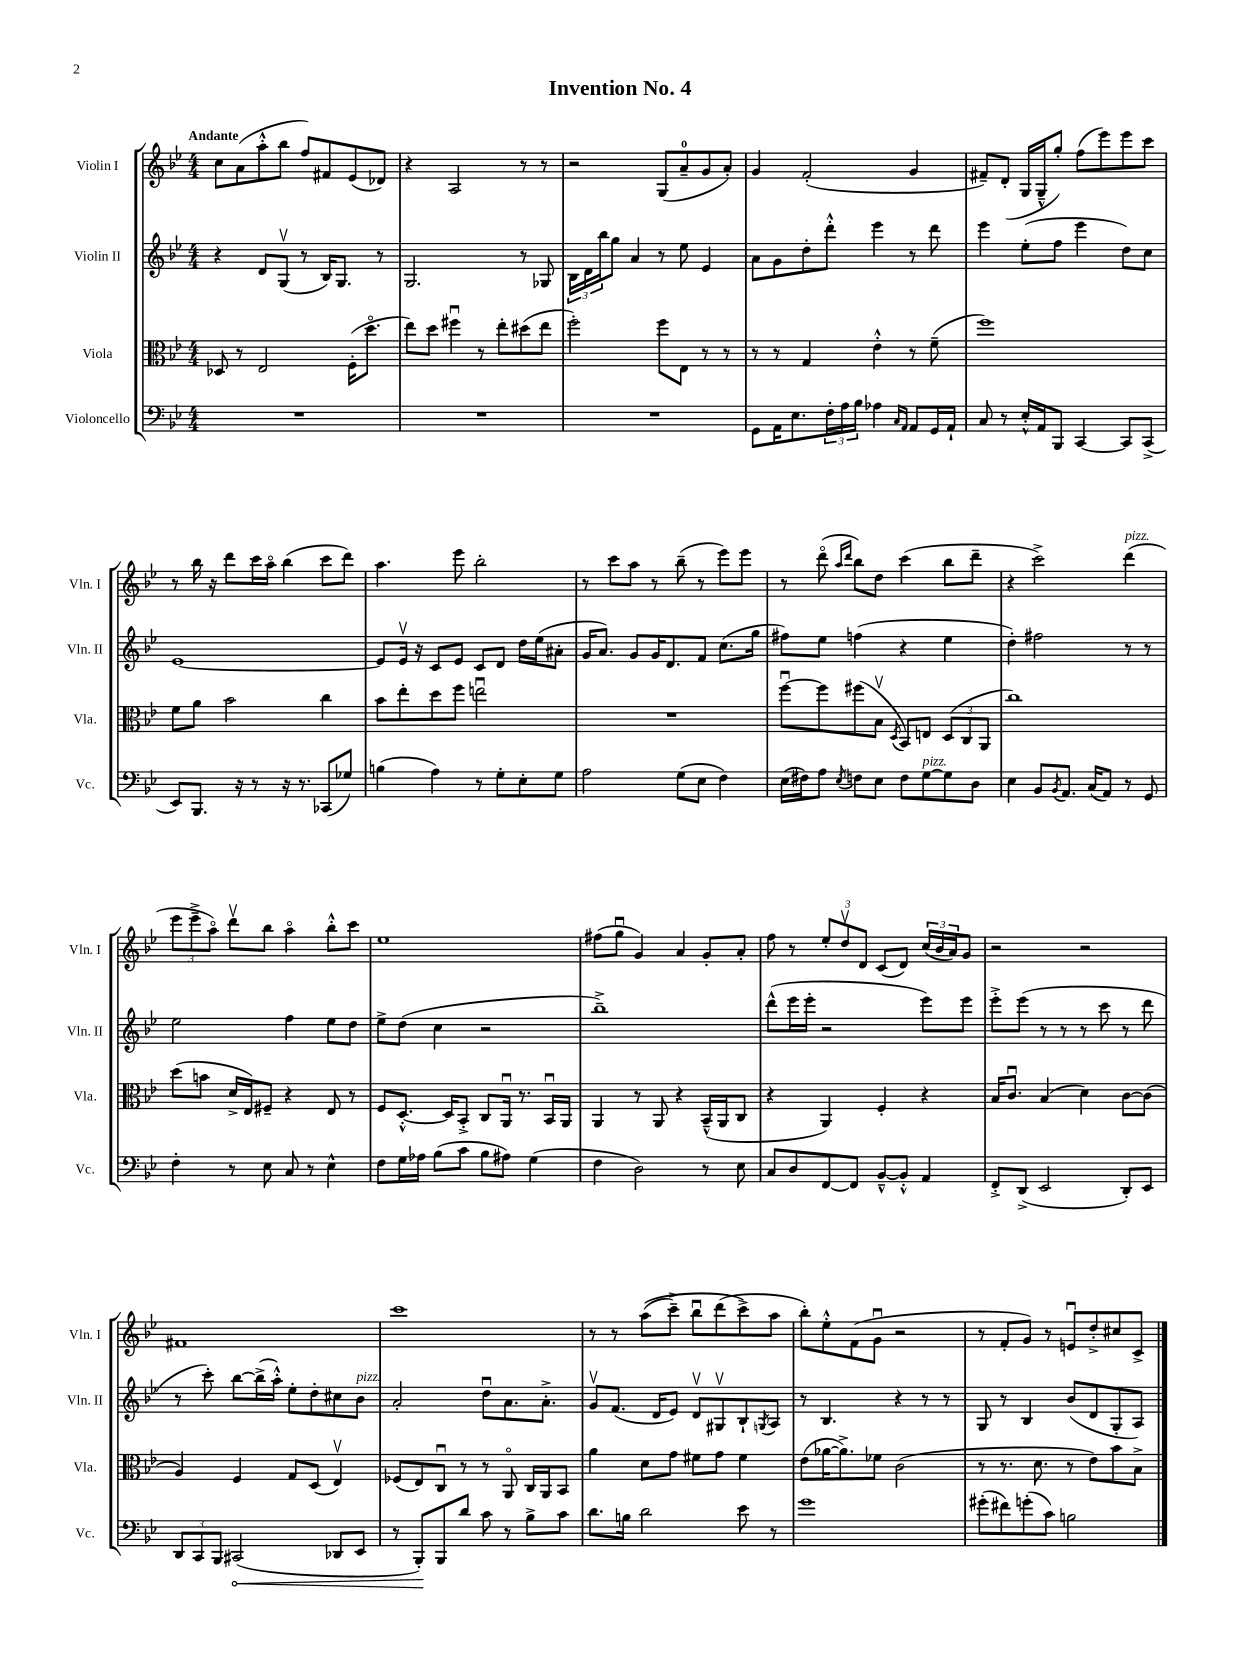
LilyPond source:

\header { title = "Invention No. 4" }
<<
\new StaffGroup <<
\new Staff = "s0" \with { instrumentName = "Violin I" shortInstrumentName = "Vln. I" } {
    \clef treble \key bes \major \numericTimeSignature \time 4/4 \tempo "Andante"
    c''8 a'8( a''8-.-^ bes''8 f''8) fis'8 ees'8( des'8) |
    r4 a2 r8 r8 |
    r2 g8( a'8-0-- g'8 a'8-.) |
    g'4 f'2-.( g'4 |
    fis'8--) d'8-.( g16 g16---^ g''8-.) f''8( ees'''8) ees'''8 c'''8 |
    r8 bes''16 r16 d'''8 c'''16 a''16\flageolet bes''4( c'''8 d'''8) |
    a''4. ees'''8 bes''2-. |
    r8 c'''8 a''8 r8 bes''8--( r8 ees'''8) ees'''8 |
    r8 d'''8\flageolet( \grace { a''16 d'''16 } bes''8) d''8 c'''4( bes''8 d'''8-- |
    r4 c'''2->) d'''4^\markup { \italic "pizz." }( |
    \tuplet 3/2 { ees'''8 ees'''8---> a''8\flageolet) } d'''8\upbow bes''8 a''4\flageolet bes''8-.-^ c'''8 |
    ees''1 |
    fis''8( g''8\downbow g'4) a'4 g'8-. a'8-. |
    f''8 r8 \tuplet 3/2 { ees''8-. d''8\upbow d'8 } c'8( d'8) \tuplet 3/2 { c''16( bes'16 a'16) } g'8 |
    r2 r2 |
    fis'1 |
    c'''1 |
    r8 r8 a''8(\( c'''8--->) bes''8\downbow d'''8( c'''8->\) a''8 |
    bes''8-.) ees''8-.-^ f'8( g'8\downbow r2 |
    r8 f'8-. g'8) r8 e'8\downbow d''8-.-> cis''8 c'8-> \bar "|." |
}
\new Staff = "s1" \with { instrumentName = "Violin II" shortInstrumentName = "Vln. II" } {
    \clef treble \key bes \major \numericTimeSignature \time 4/4
    r4 d'8 g8\upbow( r8 bes16) g8. r8 |
    g2. r8 ges8 |
    \tuplet 3/2 { bes16 d'16 bes''16 } g''8 a'4 r8 ees''8 ees'4 |
    a'8 g'8 d''8-. d'''8-.-^ ees'''4 r8 d'''8 |
    ees'''4 ees''8-.( f''8 ees'''4 d''8) c''8 |
    ees'1~ |
    ees'8 ees'16\upbow r16 c'8 ees'8 c'8 d'8 d''16 ees''16( ais'8-. |
    g'16 a'8.) g'8 g'16 d'8. f'8 c''8.( g''16 |
    fis''8) ees''8 f''4( r4 ees''4 |
    d''4-.) fis''2 r8 r8 |
    ees''2 f''4 ees''8 d''8 |
    ees''8-> d''8( c''4 r2 |
    bes''1--->) |
    d'''8-^( ees'''16 ees'''16-. r2 ees'''8) ees'''8 |
    ees'''8-.-> ees'''8( r8 r8 r8 c'''8 r8 d'''8 |
    r8 c'''8-.) bes''8~ bes''16->( a''16-.-^) ees''8-. d''8-. cis''8 bes'8^\markup { \italic "pizz." } |
    a'2-. d''8\downbow a'8. a'8.-.-> |
    g'8\upbow f'8.( d'16 ees'8) d'8\upbow gis8\upbow bes8-! \acciaccatura { g8 } a8 |
    r8 bes4. r4 r8 r8 |
    g8 r8 bes4 bes'8( d'8 g8-. a8) \bar "|." |
}
\new Staff = "s2" \with { instrumentName = "Viola" shortInstrumentName = "Vla." } {
    \clef alto \key bes \major \numericTimeSignature \time 4/4
    des8 r8 ees2 f16-.( d''8.\flageolet |
    ees''8) d''8 fis''4\downbow r8 ees''8-. dis''8( ees''8 |
    f''2-.) f''8 ees8 r8 r8 |
    r8 r8 g4 ees'4-.-^ r8 f'8--( |
    f''1) |
    f'8 a'8 bes'2 c''4 |
    bes'8 ees''8-. d''8 f''8 e''2\downbow |
    R1 |
    f''8~\downbow f''8 fis''8( bes8\upbow \acciaccatura { d8 } bes,8) e8 \tuplet 3/2 { d8( c8 a,8 } |
    c''1) |
    d''8( b'8 d'16-> ees16) fis8-- r4 ees8 r8 |
    f8 d8.~-.-^ d16 bes,8-.-> c8 a,16\downbow r8. bes,16\downbow a,16 |
    a,4 r8 a,8 r4 bes,16---^( a,16 c8 |
    r4 a,4) f4-. r4 |
    bes16 c'8.\downbow bes4( d'4) c'8~ c'8( |
    a4) f4 g8 d8( ees4\upbow) |
    fes8( ees8) c8\downbow r8 r8 a,8\flageolet c16 a,16 bes,8 |
    a'4 d'8 g'8 fis'8 g'8 fis'4 |
    ees'8( aes'16~ aes'8.->) fes'8 c'2( |
    r8 r8. d'8. r8 ees'8) bes'8 bes8-> \bar "|." |
}
\new Staff = "s3" \with { instrumentName = "Violoncello" shortInstrumentName = "Vc." } {
    \clef bass \key bes \major \numericTimeSignature \time 4/4
    R1 |
    R1 |
    R1 |
    g,8 a,16 ees8. \tuplet 3/2 { f16-. a16 bes16 } aes4 \grace { c16 a,16 } a,8 g,16 a,16-! |
    c8 r8 ees16-.-^ a,16 bes,,8 c,4~ c,8 c,8->( |
    ees,8) bes,,8. r16 r8 r16 r8. ces,8( ges8) |
    b4( a4) r8 g8-. ees8-. g8 |
    a2 g8( ees8 f4) |
    ees16( fis16) a8 \acciaccatura { ees8 } f8 ees8 f8 g8~^\markup { \italic "pizz." } g8 d8 |
    ees4 bes,8 \acciaccatura { bes,8 } a,8. c16( a,8) r8 g,8 |
    f4-. r8 ees8 c8 r8 ees4-^ |
    f8 g16 aes16 bes8( c'8 bes8 ais8) g4( |
    f4 d2) r8 ees8 |
    c8 d8 f,8~ f,8 bes,8~---^ bes,8-.-^ a,4 |
    f,8-.-> d,8->( ees,2 d,8-.) ees,8 |
    \tuplet 3/2 { d,8 c,8 bes,,8 } \once \override Hairpin.circled-tip = ##t cis,2\<( des,8 ees,8 |
    r8 bes,,8-.\!) bes,,8 d'8 c'8 r8 bes8-> c'8 |
    d'8. b16 d'2 ees'8 r8 |
    g'1 |
    gis'8-.( fis'8) g'8-.( c'8) b2 \bar "|." |
}
>>
>>
\layout { \context { \Score \remove "Bar_number_engraver" } }
